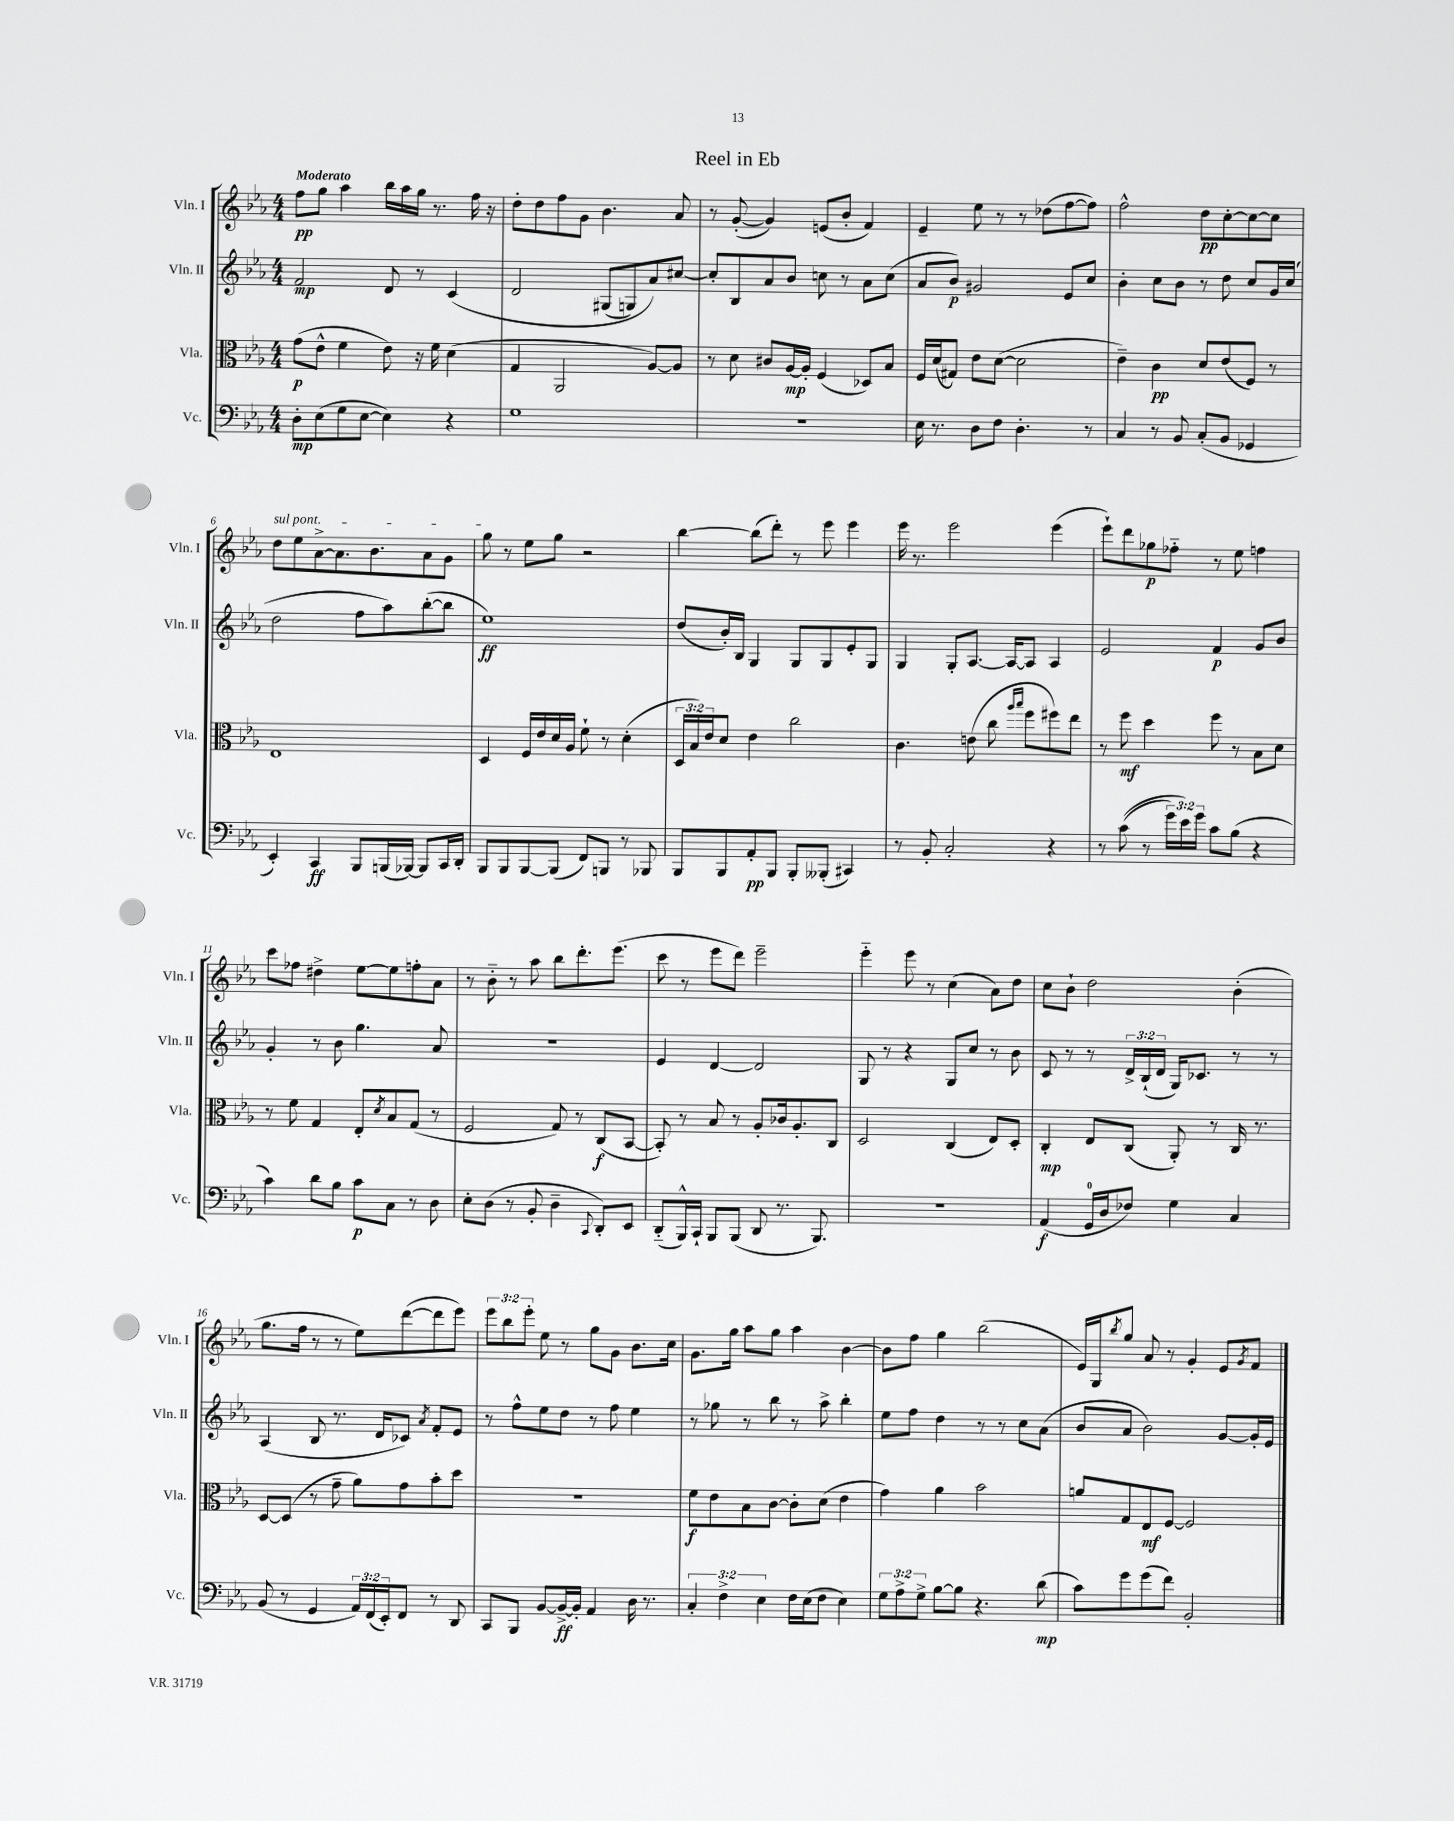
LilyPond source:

\header { title = "Reel in Eb" }
<<
\new StaffGroup <<
\new Staff = "s0" \with { instrumentName = "Vln. I" shortInstrumentName = "Vln. I" } {
    \clef treble \key ees \major \numericTimeSignature \time 4/4 \override Staff.TupletNumber.text = #tuplet-number::calc-fraction-text \tempo "Moderato"
    f''8\pp g''8 aes''4 bes''16 aes''16 g''16 r8. f''16 r16 |
    d''8-. d''8 f''8 g'8 bes'4. aes'8 |
    r8 g'8~-.( g'4) e'8( bes'8-. f'4) |
    ees'4-- ees''8 r8 r8 des''8( f''8~ f''8) |
    f''2-^ d''8\pp c''8~-. c''8~ c''8 |
    \once \override TextSpanner.bound-details.left.text = \markup { \italic "sul pont." } d''8\startTextSpan ees''8 aes'8~-> aes'8. bes'8. aes'8 g'8 |
    g''8\stopTextSpan r8 ees''8 g''8 r2 |
    bes''4~ bes''8( d'''8-.) r8 ees'''8 ees'''4 |
    ees'''16 r8. ees'''2 ees'''4( |
    ees'''8-!) d'''8 ges''8\p fes''8-_ r8 ees''8 f''4 |
    c'''8 fes''8 dis''4-> ees''8~ ees''8 f''8-. aes'8 |
    r8 bes'8-_ r8 aes''8 bes''8 d'''8.-. ees'''8.( |
    c'''8 r8 ees'''8 d'''8) ees'''2-- |
    ees'''4-_ ees'''8 r8 c''4( aes'8) d''8 |
    c''8 bes'8-! d''2 bes'4-.( |
    g''8. f''16 r8 r8 ees''8) d'''8~( d'''8 ees'''8) |
    \tuplet 3/2 { ees'''8 bes''8 ees'''8-. } ees''8 r8 g''8 g'8 bes'8. c''16 |
    g'8. g''16 aes''8 g''8 aes''4 bes'4~ |
    bes'8 f''8 g''4 bes''2( |
    ees'16) g16 \acciaccatura { bes''8 } g''8 aes'8 r8 g'4-. ees'8 \acciaccatura { g'8 } f'8 \bar "|." |
}
\new Staff = "s1" \with { instrumentName = "Vln. II" shortInstrumentName = "Vln. II" } {
    \clef treble \key ees \major \numericTimeSignature \time 4/4 \override Staff.TupletNumber.text = #tuplet-number::calc-fraction-text
    f'2\mp d'8 r8 c'4\( |
    d'2 gis8( g8) aes'8\) cis''8~ |
    cis''8-. bes8 aes'8 bes'8 c''8 r8 aes'8 c''8( |
    aes'8 bes'8\p) gis'2 ees'8 c''8 |
    bes'4-. c''8 bes'8 r8 d''8 c''8 g'16 c''16( |
    d''2 f''8 aes''8) bes''8~-.( bes''8 |
    ees''1\ff) |
    d''8( bes'16-.) bes16 g4 g8 g8 ees'8-. g8 |
    g4 g8-. aes8.~ aes16~ aes8 aes4 |
    ees'2 f'4\p g'8 bes'8 |
    g'4-. r8 bes'8 g''4. aes'8 |
    r1 |
    ees'4 d'4~ d'2 |
    g8 r8 r4 g8 c''8 r8 bes'8 |
    c'8 r8 r8 \tuplet 3/2 { d'16-> bes16-!( d'16 } g16) ces'8. r8 r8 |
    aes4( bes8 r8. d'16 ces'8) \acciaccatura { aes'8 } f'8-. ees'8 |
    r8 f''8-^ ees''8 d''8 r8 f''8 ees''4 |
    r8 ges''8 r8 bes''8 r8 aes''8-> bes''4-. |
    ees''8 f''8 d''4 r8 r8 c''8 aes'8( |
    bes'8 aes'8 bes'2) g'8~ g'16-. ees'16 \bar "|." |
}
\new Staff = "s2" \with { instrumentName = "Vla." shortInstrumentName = "Vla." } {
    \clef alto \key ees \major \numericTimeSignature \time 4/4 \override Staff.TupletNumber.text = #tuplet-number::calc-fraction-text
    g'8\p( ees'8-^ f'4 ees'8) r16 f'16 d'4( |
    g4 aes,2 aes8~) aes8 |
    r8 d'8 cis'8 aes16~\mp aes16-. f4( des8) bes8 |
    f16 d'16( gis8) ees'8 d'8~( d'2 |
    ees'4--) c'4\pp d'8 ees'8( f8) r8 |
    ees1 |
    d4 f16 ees'16 d'16 aes16 f'8-! r8 d'4-.( |
    \tuplet 3/2 { d16 bes16) ees'16 } d'8 ees'4 c''2 |
    c'4. e'8( c''8 \grace { aes''16 bes''16 } f''8 fis''8) ees''8 |
    r8 f''8\mf d''4 f''8 r8 bes8 d'8 |
    r8 f'8 g4 ees8-. \acciaccatura { d'8 } bes8 g8( r8 |
    f2 g8) r8 c8\f( bes,8~ |
    bes,8-.) r8 bes8 r8 aes8-. ces'16 aes8.-. c8 |
    d2 c4( ees8) d8-. |
    c4-.\mp ees8 c8( aes,8-.) r8 c16 r8. |
    d8~ d8( r8 g'8-- aes'8) g'8 bes'8-. d''8 |
    R1 |
    f'8\f ees'8 bes8 c'8~ c'8-. d'8( ees'4 |
    g'4) aes'4 bes'2 |
    a'8 g8 ees8\mf f8~ f2 \bar "|." |
}
\new Staff = "s3" \with { instrumentName = "Vc." shortInstrumentName = "Vc." } {
    \clef bass \key ees \major \numericTimeSignature \time 4/4 \override Staff.TupletNumber.text = #tuplet-number::calc-fraction-text
    d8-.\mp ees8( g8 ees8~ ees4) r4 |
    g1 |
    R1 |
    ees16 r8. d8 f8 d4.-. r8 |
    c4 r8 bes,8 c8-.( bes,8 ges,4 |
    ees,4-.) c,4\ff bes,,8 b,,16( bes,,16~) bes,,8 c,16 d,16-. |
    bes,,8 bes,,8 bes,,8~ bes,,8( f,8) b,,8 r8 bes,,8 |
    bes,,8 bes,,8 aes,8-.\pp bes,,8 bes,,8-. beses,,8-.( cis,4) |
    r8 bes,8-. c2-. r4 |
    r8 c'8(\( r8 \tuplet 3/2 { g'16) ees'16\) g'16 } c'8 bes8( r4 |
    c'4) d'8 bes8 c'8\p c8 r8 d8 |
    ees8-. d8( r8 bes,8-. d4-- \appoggiatura { c,8 } d,8-.) ees,8 |
    d,8-_( bes,,16-^) c,16-! bes,,8 bes,,8( d,8 r8. bes,,8.) |
    R1 |
    aes,4\f( g,16-0 d16 fes8) g4 c4 |
    bes,8( r8 g,4 \tuplet 3/2 { aes,16) f,16( ees,16-.) } f,8 r8 d,8 |
    c,8 bes,,8 bes,8~ bes,16~->\ff bes,16-. aes,4 d16 r8. |
    \tuplet 3/2 { c4-. f4-> ees4 } f16 ees16( f8 ees4) |
    \tuplet 3/2 { g8 aes8-> g8-> } bes8~ bes8 r4. d'8\mp( |
    c'8) g'8 g'8( f'8) bes,2-. \bar "|." |
}
>>
>>
